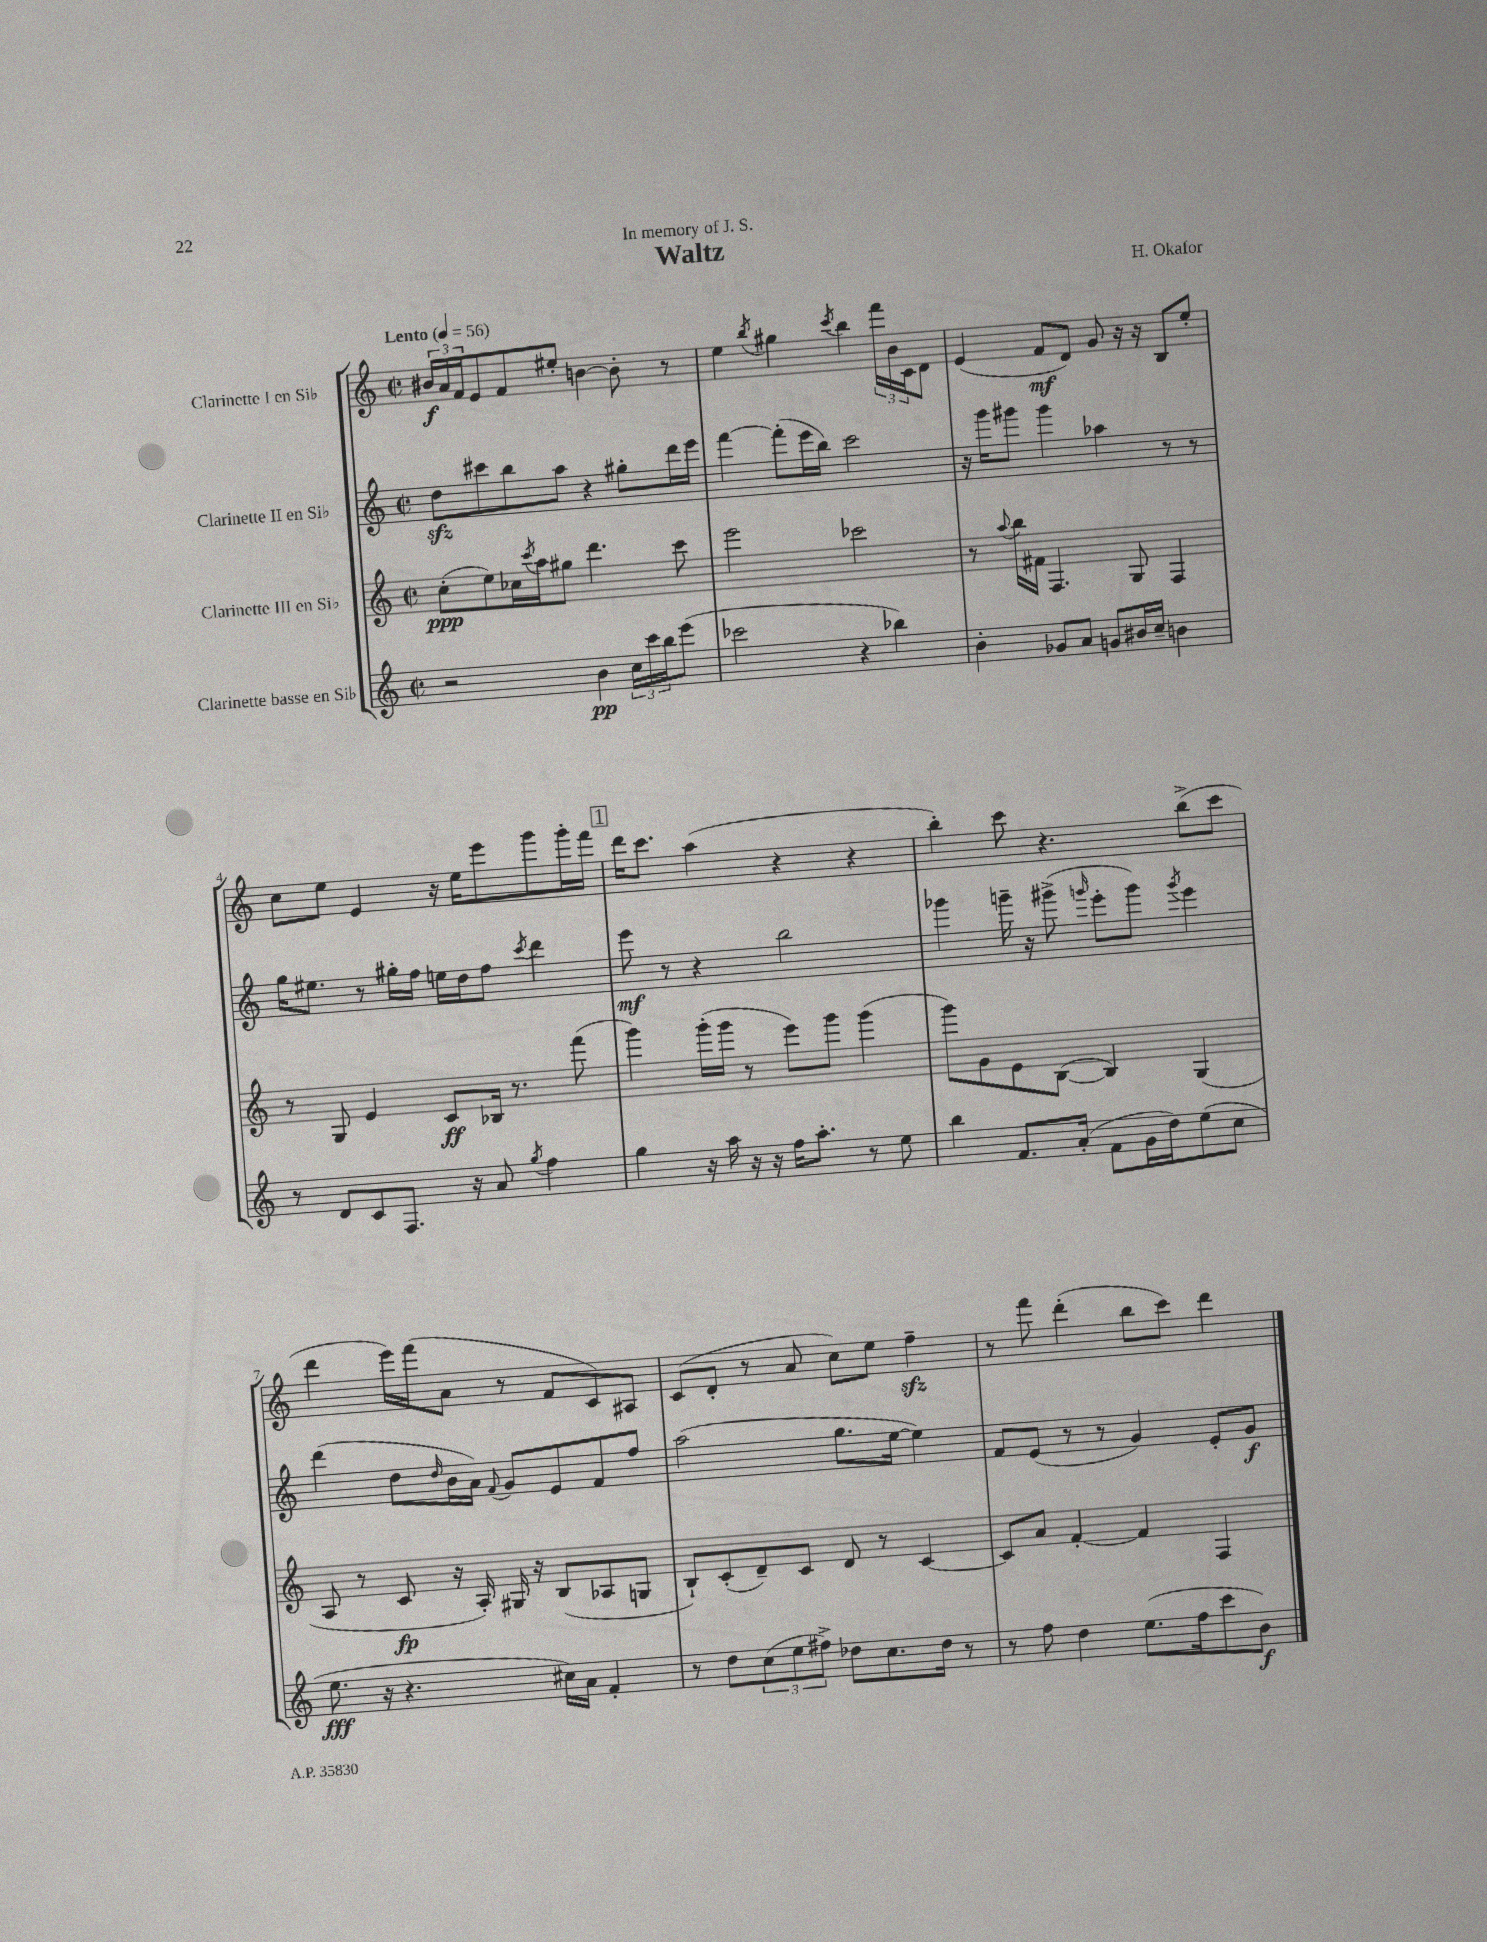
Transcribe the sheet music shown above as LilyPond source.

\header { title = "Waltz" composer = "H. Okafor" dedication = "In memory of J. S." }
<<
\new StaffGroup <<
\new Staff = "s0" \with { instrumentName = "Clarinette I en Sib" } {
    \clef treble \key c \major \defaultTimeSignature \time 2/2 \tempo "Lento" 4 = 56
    \tuplet 3/2 { bis'16\f a'16 f'16 } e'8 f'8 eis''8-. b'4~ b'8-. r8 |
    e''4 \acciaccatura { b''8 } gis''4 \acciaccatura { c'''8 } b''4 \tuplet 3/2 { f'''16 b'16 c'16 } d'8 |
    e'4( f'8\mf d'8) g'8 r16 r16 b8 e''8-. |
    c''8 e''8 e'4 r16 e''16 e'''8 g'''8 g'''16-. f'''16 |
    \mark \markup { \box "1" } d'''16 c'''8. a''4( r4 r4 |
    b''4-.) c'''8 r4. b''8->( c'''8 |
    d'''4 e'''16) f'''16( a'8 r8 f'8 c'8) ais8 |
    c'8( d'8-. r8 a'8 c''8) e''8 f''4--\sfz |
    r8 f'''8 d'''4-.( b''8 c'''8) d'''4 \bar "|." |
}
\new Staff = "s1" \with { instrumentName = "Clarinette II en Sib" } {
    \clef treble \key c \major \defaultTimeSignature \time 2/2
    d''8\sfz cis'''8 b''8 a''8 r4 gis''8-. d'''16 e'''16 |
    f'''4~ f'''8-.( e'''16 b''16) c'''2 |
    r16 g'''16 gis'''8 gis'''4 aes''4 r8 r8 |
    g''16 eis''8. r8 gis''16-. f''16 e''16 d''16 f''8 \acciaccatura { c'''8 } d'''4 |
    \mark \markup { \box "1" } e'''8\mf r8 r4 b''2 |
    ges'''4 g'''16-- r16 gis'''8->( \grace { g'''16 } e'''8-. g'''8) \acciaccatura { g'''8 } e'''4 |
    d'''4( d''8 \grace { d''16 } b'16 a'16) \appoggiatura { f'8 } g'8 e'8 f'8 f''8 |
    a''2( g''8. e''16~ e''4) |
    f'8 e'8( r8 r8 g'4) e'8-. g'8\f \bar "|." |
}
\new Staff = "s2" \with { instrumentName = "Clarinette III en Sib" } {
    \clef treble \key c \major \defaultTimeSignature \time 2/2
    c''8-.\ppp( e''8) ces''16 \acciaccatura { c'''8 } a''16 gis''8 d'''4. c'''8 |
    e'''2 ces'''2 |
    r8 \appoggiatura { a''8 } b''16 fis'16 f4. g8 f4 |
    r8 g8 e'4 c'8\ff bes16 r8. f'''8( |
    \mark \markup { \box "1" } g'''4) g'''16-.( g'''16 r8 e'''8) g'''8 g'''4( |
    g'''8) g'8 e'8 b8~( b4) g4( |
    a8 r8 c'8\fp r16 a16-.) gis16 r16 b8( aes8 g8 |
    b8-!) c'8-.( d'8--) c'8 d'8 r8 c'4~ |
    c'8 a'8 f'4~-. f'4 f4 \bar "|." |
}
\new Staff = "s3" \with { instrumentName = "Clarinette basse en Sib" } {
    \clef treble \key c \major \defaultTimeSignature \time 2/2
    r2 b'4\pp \tuplet 3/2 { c''16 c'''16 b''16 } e'''8( |
    ces'''2 r4 bes''4) |
    b'4-. ges'8 a'8 g'8 bis'16 c''16-- b'4 |
    r8 d'8 c'8 f8. r16 a'8 \acciaccatura { g''8 } f''4 |
    \mark \markup { \box "1" } g''4 r16 a''16 r16 r16 f''16 a''8.-. r8 e''8 |
    b''4 f'8. a'16-.( f'8 g'16 d''16) e''8( c''8 |
    e''8.\fff r16 r4. cis''16) a'16 f'4-. |
    r8 d''8 \tuplet 3/2 { c''8( e''8 fis''8->) } des''8 c''8. des''16 r8 |
    r8 f''8 d''4 e''8.( f''16 c'''8 b'8\f) \bar "|." |
}
>>
>>
